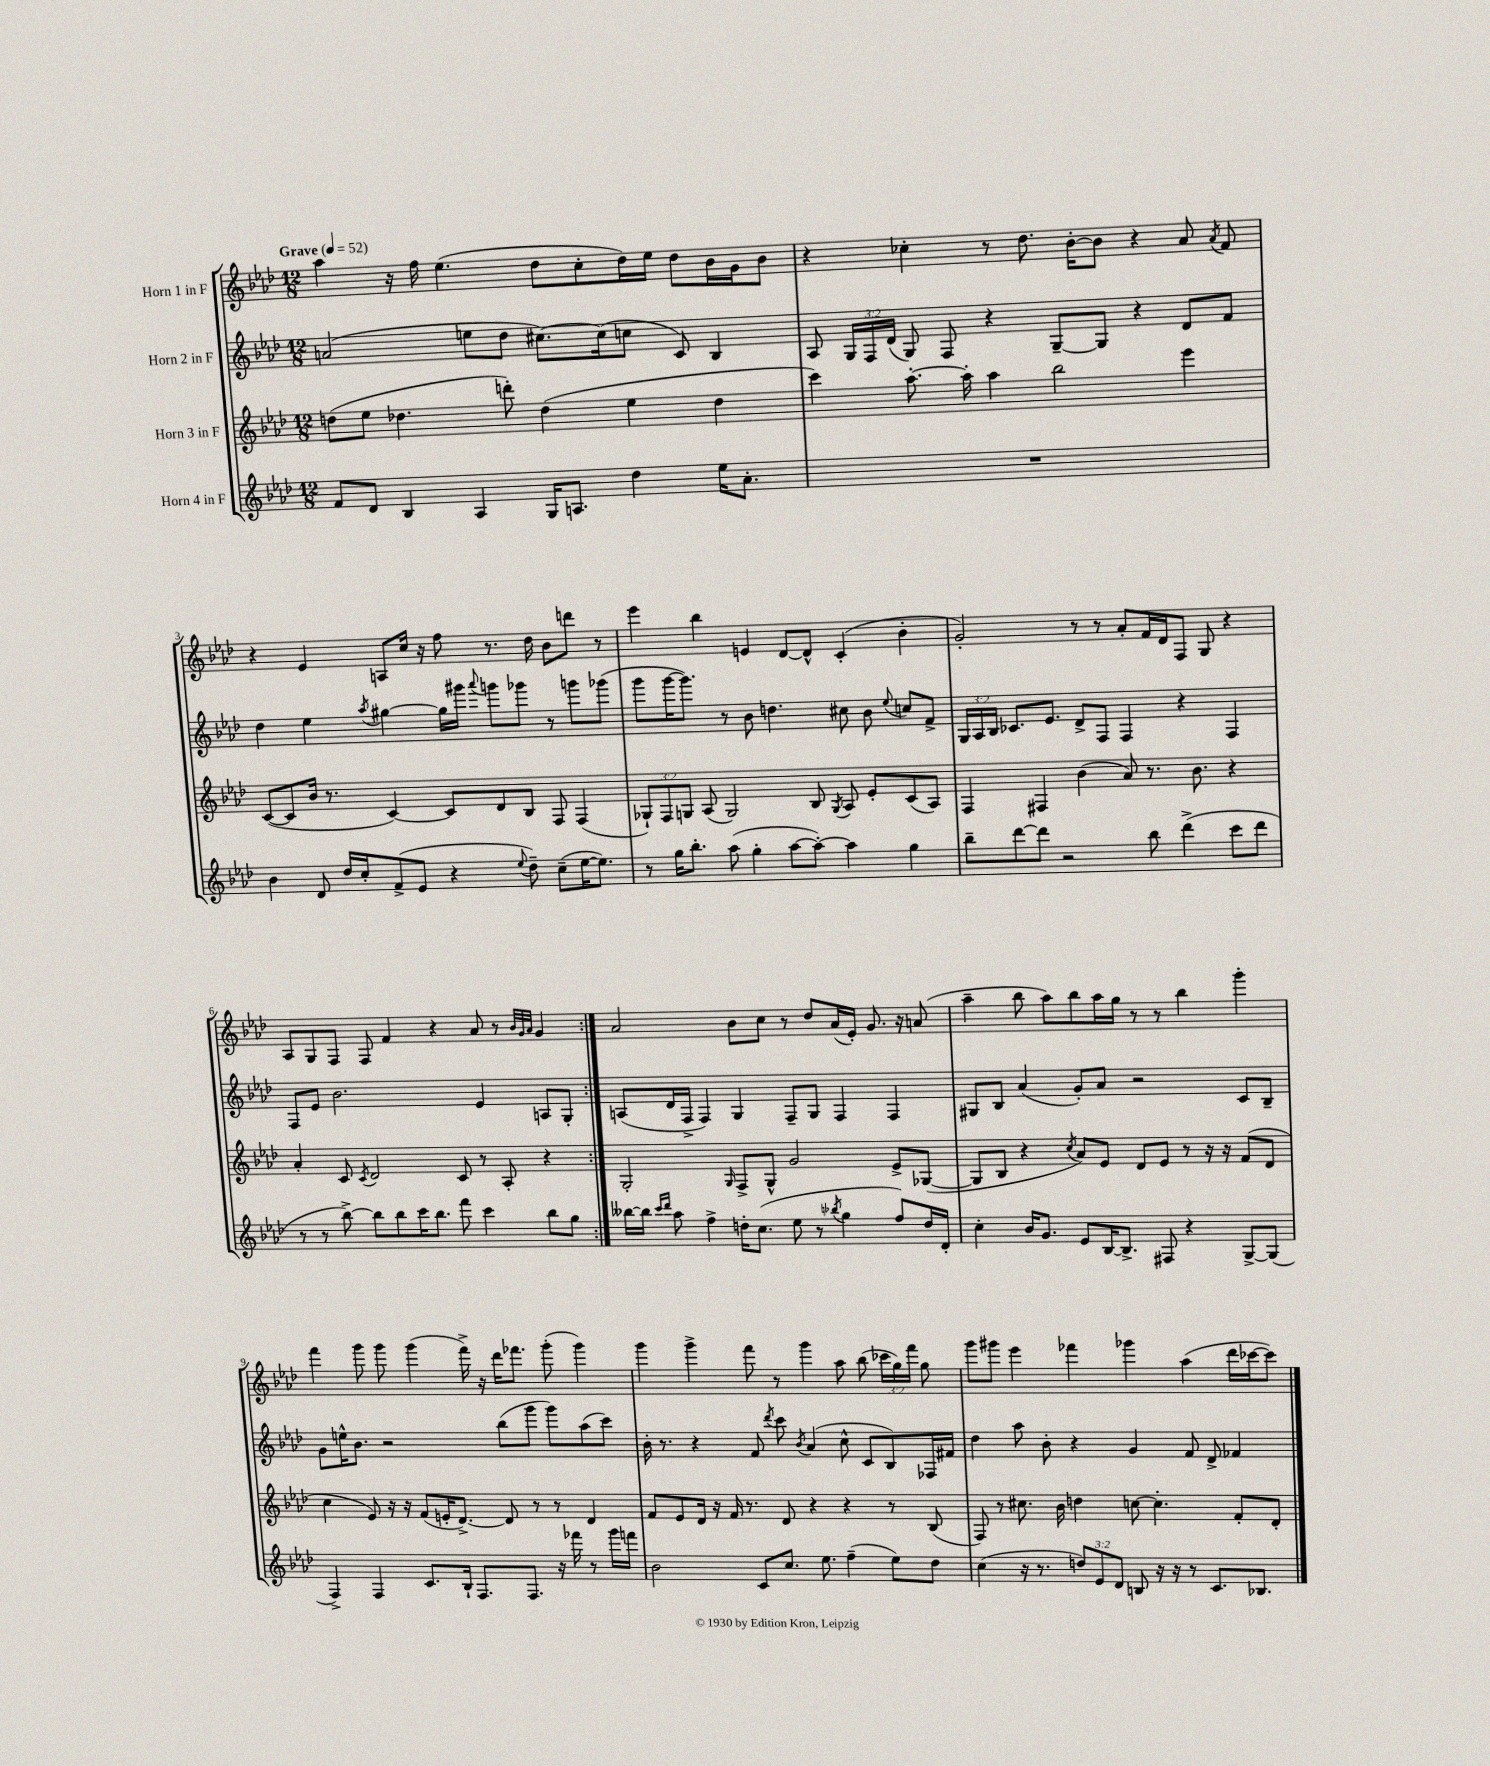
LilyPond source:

<<
\new StaffGroup <<
\new Staff = "s0" \with { instrumentName = "Horn 1 in F" } {
    \clef treble \key aes \major \numericTimeSignature \time 12/8 \override Staff.TupletNumber.text = #tuplet-number::calc-fraction-text \tempo "Grave" 4 = 52
    \autoBeamOff \repeat volta 2 { aes''4 r16 f''16 ees''4.( des''8[ c''8-. des''16) ees''16] des''8[ bes'16 g'16 bes'8] |
    r4 ces''4-. r8 des''8. bes'16[~-. bes'8] r4 aes'8 \acciaccatura { aes'8 } f'8 |
    r4 ees'4 a8[ c''16] r16 f''8 r8. des''16 bes'8[ d'''8] r8 |
    ees'''4 bes''4 e'4 des'8[~ des'8]-^ c'4-.( bes'4-. |
    g'2-.) r8 r8 aes'8[-. f'16 des'16 f8] g8 r4 |
    aes8[ g8 f8] f8 f'4 r4 aes'8 r8 \grace { bes'32[ g'32 aes'32] } g'4 | }
    aes'2 bes'8[ c''8] r8 des''8[ aes'16( ees'16]-.) g'8. r16 a'8( |
    aes''4-- bes''8 aes''8[) bes''8 aes''16 g''16] r8 r8 bes''4 g'''4-. |
    f'''4 g'''8 g'''8 g'''4( f'''16->) r16 des'''16[ fes'''8.] g'''8-.( g'''4) |
    g'''4 g'''4-> f'''8 r8 g'''4 aes''8 bes''8( \tuplet 3/2 { ces'''16[ g''16) f'''16] } g''8 |
    g'''8[ gis'''8] ees'''4 fes'''4 ges'''4 aes''4( des'''16[ ces'''16~ ces'''8]) \bar "|." |
}
\new Staff = "s1" \with { instrumentName = "Horn 2 in F" } {
    \clef treble \key aes \major \numericTimeSignature \time 12/8 \override Staff.TupletNumber.text = #tuplet-number::calc-fraction-text
    \autoBeamOff \repeat volta 2 { a'2( e''8[ des''8] cis''8.[~) cis''16( c''8] c'8) bes4 |
    aes8 \tuplet 3/2 { g16[ f16 des'16]( } g8) f8 r4 g8[~-- g8] r4 des'8[ f'8] |
    des''4 ees''4 \acciaccatura { aes''8 } gis''4~ gis''16[ gis'''16] \appoggiatura { aes'''8 } g'''8[ ges'''8] r8 g'''8[ ges'''8]( |
    g'''8[ g'''16~ g'''8.]) r8 bes'8 d''4. cis''8 bes'8 \appoggiatura { ees''8 } c''8[ f'8]-> |
    \tuplet 3/2 { g16[ aes16 bes16] } ces'8.[ ees'8.] des'8[-> f8] f4 r4 f4 |
    f8[ ees'8] bes'2. ees'4 a8[ g8]-. | }
    a8[( des'16 f16]-> f4) g4 f8[-- g8] f4 f4 |
    gis8[ bes8] aes'4( g'8[-.) aes'8] r2 c'8[ bes8]-- |
    g'8[ e''16-^ bes'8.] r2 bes''8[( g'''8] g'''8[) aes''8( c'''8]) |
    bes'16-. r8. r4 f'8 \acciaccatura { des'''8 } c'''8 \acciaccatura { bes'8 } aes'4( c''8-^ c'8[ bes8) fes16 fis'16] |
    des''4 aes''8 bes'8-. r4 g'4 f'8 des'8-> fes'4 \bar "|." |
}
\new Staff = "s2" \with { instrumentName = "Horn 3 in F" } {
    \clef treble \key aes \major \numericTimeSignature \time 12/8 \override Staff.TupletNumber.text = #tuplet-number::calc-fraction-text
    \autoBeamOff \repeat volta 2 { d''8[( ees''8] des''4. d'''8-.) des''4( ees''4 des''4 |
    c'''4) aes''8.~-. aes''16-. aes''4 bes''2 ees'''4 |
    c'8[~( c'8 bes'16] r8. c'4~) c'8[ des'8 bes8] f8 f4( |
    \tuplet 3/2 { ges8[-!) f8 g8] } aes8( g2) bes8 \acciaccatura { g8 } aes8 ees'8[-. c'8( aes8]) |
    f4 fis4 bes'4( aes'8) r8. bes'8. r4 |
    aes'4-. c'8 \acciaccatura { c'8 } des'2 c'8 r8 aes8-. r4 | }
    g2-. \grace { g16 } f8[-> g8]-^ g'2 ees'8[-> ges8]~( |
    ges8[ bes8] r4 \acciaccatura { c''8 } aes'8[) ees'8] des'8[ ees'8] r8 r16 r16 f'8[( des'8] |
    c''4 ees'8) r16 r16 f'8[( e'16-. des'8.]~->) des'8 r8 r8 des'4 |
    f'8[ ees'8 des'16] r16 f'16 r8. des'8 r4 r4 r8 bes8( |
    f8) r8 cis''8. bes'16 d''4 c''8~ c''4.-. f'8[-. des'8]-. \bar "|." |
}
\new Staff = "s3" \with { instrumentName = "Horn 4 in F" } {
    \clef treble \key aes \major \numericTimeSignature \time 12/8 \override Staff.TupletNumber.text = #tuplet-number::calc-fraction-text
    \autoBeamOff \repeat volta 2 { f'8[ des'8] bes4 aes4 g16[ a8.] des''4 ees''16[ aes'8.]-. |
    R1. |
    bes'4 des'8 des''16[ c''16-. f'8->( ees'8] r4 \appoggiatura { ees''8 } des''8--) c''8[--( ees''16~ ees''8.]) |
    r8 g''16[ bes''8.]-. aes''8( g''4-. aes''8[~ aes''8]~-.) aes''4 g''4 |
    bes''8[-- des'''8~ des'''8] r2 bes''8 des'''4->( c'''8[ des'''8] |
    r8 r8 bes''8~->) bes''8[ bes''8 c'''16 bes''8.] f'''8 c'''4 bes''8[ g''8] | }
    beses''16[~ beses''16] \grace { c'''16[ des'''16] } aes''8 f''4-> d''16[-. c''8.]( ees''8 r8 \acciaccatura { bes''8 } g''4 f''8[) d''16 des'16]-. |
    c''4-. bes'16[ g'8.] ees'8[ bes16~ bes8.]-> fis8 r4 g8[~-> g8]( |
    f4->) f4 c'8.[ bes16]-! f8.[ f8.] r16 fes'''16 r8 g'''16[ f'''16] |
    bes'2 c'8[ c''8.] ees''8. f''4--( ees''8[) des''8] |
    c''4( r16 r8. \tuplet 3/2 { d''8[) ees'8 des'8] } b8 r16 r16 r8 c'8.[ bes8.] \bar "|." |
}
>>
>>
